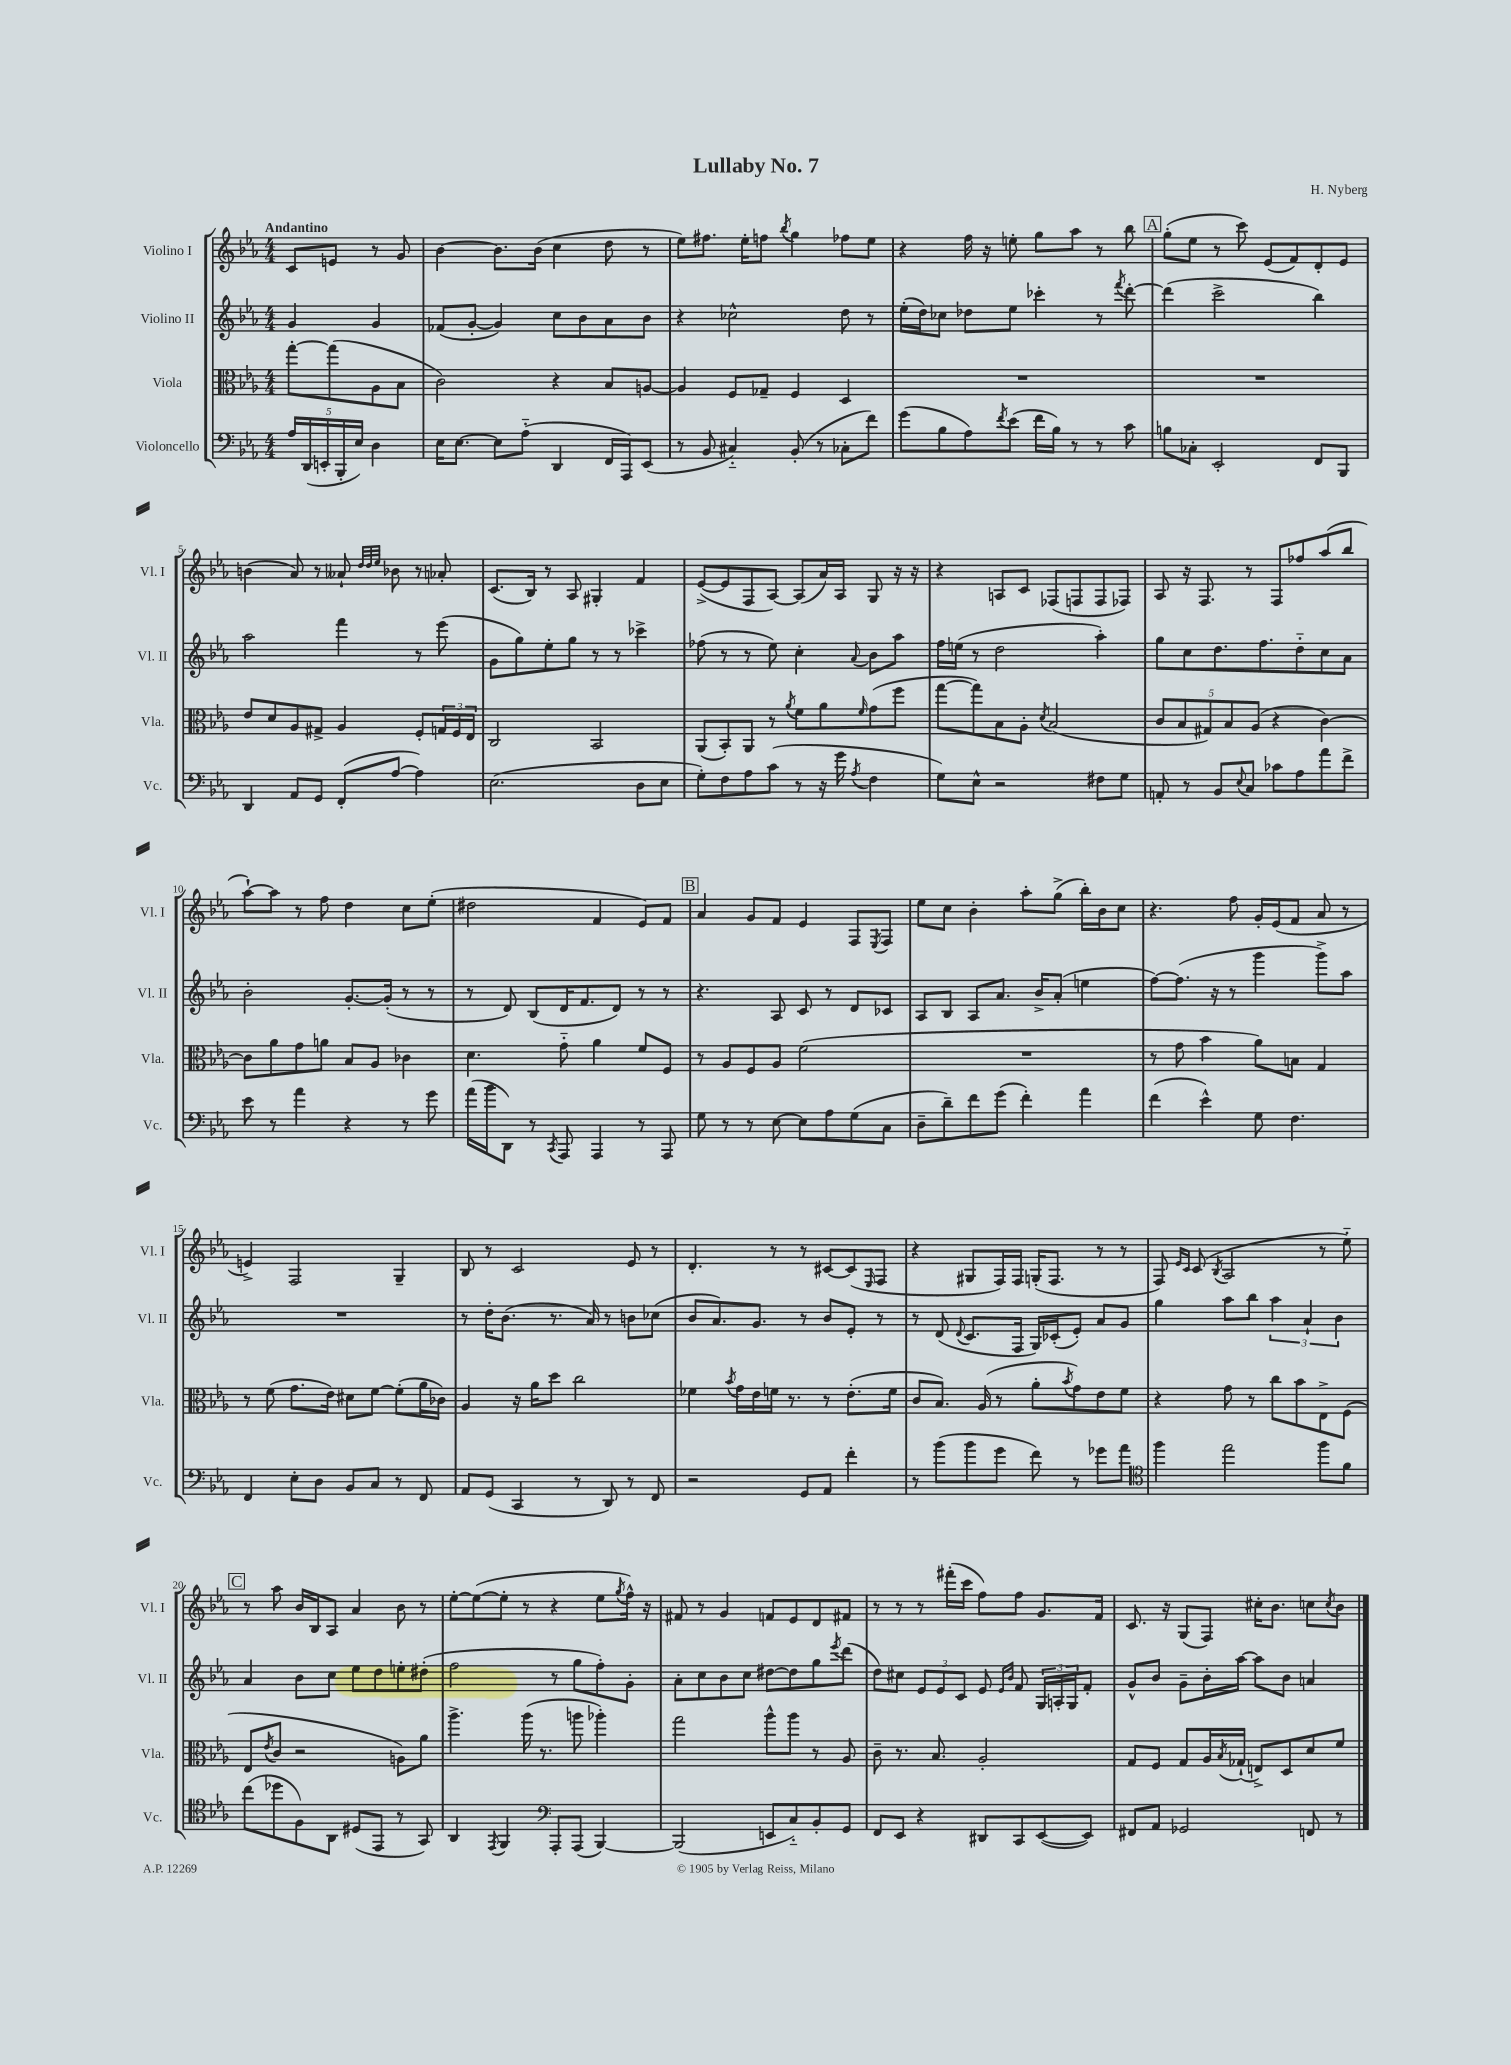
\header { title = "Lullaby No. 7" composer = "H. Nyberg" }
<<
\new StaffGroup <<
\new Staff = "s0" \with { instrumentName = "Violino I" shortInstrumentName = "Vl. I" } {
    \clef treble \key ees \major \numericTimeSignature \time 4/4 \partial 2 \tempo "Andantino"
    c'8 e'8 r8 g'8 |
    bes'4~ bes'8. bes'16( c''4 d''8 r8 |
    ees''8) fis''8. ees''16-. f''8 \acciaccatura { bes''8 } g''4 fes''8 ees''8 |
    r4 f''16 r16 e''8-. g''8 aes''8 r8 bes''8 |
    \mark \markup { \box "A" } g''8-.( ees''8 r8 c'''8) ees'8( f'8) d'8-. ees'8 |
    b'4( aes'8) r8 aeses'8-! \grace { d''32 d''32 ees''32 } bes'8 r8 aes'8-. |
    c'8.( bes16) r8 aes8 gis4-. f'4 |
    ees'8~->( ees'8 f8 aes8~) aes8( aes'16) aes16 g8 r16 r16 |
    r4 a8 c'8 fes8( f8 f8 fes8) |
    aes8 r16 f8. r8 f8 fes''8 aes''8( bes''8 |
    aes''8~-!) aes''8 r8 f''8 d''4 c''8 ees''8-.( |
    dis''2 f'4 ees'8) f'8 |
    \mark \markup { \box "B" } aes'4 g'8 f'8 ees'4 f8 \acciaccatura { ees8 } f8 |
    ees''8 c''8 bes'4-. aes''8-. g''8->( bes''16-.) bes'16 c''8 |
    r4. f''8 g'16-. ees'16( f'8 aes'8 r8 |
    e'4->) f2 g4-- |
    bes8 r8 c'2 ees'8 r8 |
    d'4.-. r8 r8 cis'8~ cis'8( \grace { ees16 } f8 |
    r4 gis8 f16) f16 g16-.( f8. r8 r8 |
    f8) \grace { ees'16 c'16 } c'8( \acciaccatura { bes8 } aes2 r8 ees''8-_) |
    \mark \markup { \box "C" } r8 aes''8 bes'16 bes16 aes8 aes'4 bes'8 r8 |
    ees''8~-. ees''8~( ees''8-. r8 r4 ees''8 \acciaccatura { g''8 } f''16-^) r16 |
    fis'8 r8 g'4 f'8 ees'8 d'8 fis'8 |
    r8 r8 r8 fis'''16-.( c'''16 f''8) f''8 g'8. f'16 |
    c'8. r16 g8( f8) cis''16-. bes'8. c''8 \acciaccatura { c''8 } bes'8 \bar "|." |
}
\new Staff = "s1" \with { instrumentName = "Violino II" shortInstrumentName = "Vl. II" } {
    \clef treble \key ees \major \numericTimeSignature \time 4/4 \partial 2
    g'4 g'4 |
    fes'8( g'8~-. g'4) c''8 bes'8 aes'8 bes'8 |
    r4 ces''2-^ d''8 r8 |
    ees''16-.( d''16) ces''8 des''8 ees''8 ces'''4-. r8 \acciaccatura { f'''8 } d'''8~-. |
    \mark \markup { \box "A" } d'''4( c'''2-> bes''4) |
    aes''2 f'''4 r8 ees'''8( |
    g'8 g''8) ees''8-. g''8 r8 r8 ces'''4-> |
    fes''8( r8 r8 ees''8) c''4-. \appoggiatura { aes'8 } bes'8 aes''8 |
    f''16 e''16( r8 d''2 aes''4-.) |
    g''8 c''8 d''8. f''8. d''8-_ c''8 aes'8 |
    bes'2-. g'8.~-. g'16-.( r8 r8 |
    r8 d'8) bes8( d'16 f'8. d'8) r8 r8 |
    \mark \markup { \box "B" } r4. aes8 c'8 r8 d'8 ces'8 |
    aes8 bes8 aes8 aes'8. bes'16-> aes'8-.( e''4 |
    f''8~) f''8.( r16 r8 g'''4 g'''8->) aes''8 |
    R1 |
    r8 d''16-. bes'8.( r8. aes'16) r8 b'8 ces''8( |
    bes'8 aes'8.) g'8. r8 bes'8 ees'8-. r8 |
    r8 d'8( \appoggiatura { d'8 } c'8. f16 g16) ces'16-.( ees'8-.) aes'8 g'8 |
    g''4 aes''8 bes''8 \tuplet 3/2 { aes''4 aes'4-! bes'4 } |
    \mark \markup { \box "C" } aes'4 bes'8 c''8 ees''8 d''8 e''8-. dis''8-.( |
    f''2 r8 g''8 f''8-.) g'8-. |
    aes'8-. c''8 bes'8 c''8 dis''8~ dis''8 g''8 \acciaccatura { ees'''8 } d'''8( |
    d''8) cis''8 \tuplet 3/2 { ees'8 ees'8 c'8 } ees'8 \grace { ees'16 bes'16 } f'8 \tuplet 3/2 { g16 a16-. g16 } f'8-. |
    g'8-^ bes'8 g'8-- bes'16-. aes''16~ aes''8 bes'8 a'4 \bar "|." |
}
\new Staff = "s2" \with { instrumentName = "Viola" shortInstrumentName = "Vla." } {
    \clef alto \key ees \major \numericTimeSignature \time 4/4 \partial 2
    g''8~-. g''8( aes8 bes8 |
    c'2) r4 bes8 a8~ |
    a4 f8 ges8-- f4 d4 |
    R1 |
    \mark \markup { \box "A" } R1 |
    ees'8 d'8 aes8 gis8-> aes4 f8-. \tuplet 3/2 { g16 f16 ees16 } |
    c2 bes,2 |
    aes,8( bes,8-.) aes,8 r8 \acciaccatura { aes'8 } f'8 aes'8 \grace { f'16 } g'8( f''8 |
    g''8~ g''8) bes8 aes8-. \acciaccatura { d'8 } bes2( |
    \tuplet 5/4 { c'8 bes8 gis8) bes8 aes8( } r4 c'4~) |
    c'8 aes'8 g'8 a'8 bes8 aes8 ces'4 |
    d'4. g'8-_ aes'4 f'8 f8 |
    \mark \markup { \box "B" } r8 aes8 f8 aes8 f'2( |
    R1 |
    r8 g'8 bes'4 aes'8) b8 g4 |
    r8 f'8( g'8. ees'16) dis'8 f'8~ f'8-.( aes'16 ces'16) |
    aes4 r16 aes'16 d''8 c''2 |
    fes'4 \acciaccatura { bes'8 } g'16 ees'16 f'16 r8. r8 ees'8.-.( f'16 |
    c'8 bes8.) aes16( r8 aes'8-. \acciaccatura { bes'8 } g'8) ees'8 f'8 |
    r4 g'8 r8 c''8 bes'8 ees8-> f8( |
    \mark \markup { \box "C" } ees8 \acciaccatura { ees'8 } c'8 r2 a8) aes'8 |
    aes''4.-> aes''16( r8. a''8 aes''4-.) |
    g''2 aes''8-^ aes''8 r8 aes8 |
    c'8-- r8. bes8. aes2-. |
    g8 f8 g8 aes16 \acciaccatura { bes8 } ges16-!( e8->) d8 d'8 f'8 \bar "|." |
}
\new Staff = "s3" \with { instrumentName = "Violoncello" shortInstrumentName = "Vc." } {
    \clef bass \key ees \major \numericTimeSignature \time 4/4 \partial 2
    \tuplet 5/4 { aes16 d,16( e,16-. bes,,16-. ees16) } d4 |
    ees16 ees8.~ ees8 aes8-_( d,4 f,16 aes,,16) ees,8( |
    r8 bes,8 cis4-_) bes,8-.( r8 ces8-. f'8) |
    g'8( bes8 aes8) \acciaccatura { f'8 } ees'8( f'16 bes16) r8 r8 c'8 |
    \mark \markup { \box "A" } b8 ces8-. ees,2-. f,8 bes,,8 |
    d,4 aes,8 g,8 f,8-.( aes8~ aes4) |
    ees2.( d8 ees8 |
    g8-.) f8 aes8 c'8( r8 r16 g'16 \acciaccatura { aes8 } f4 |
    g8) ees8-^ r2 fis8 g8 |
    a,8-. r8 bes,8 \appoggiatura { ees8 } c8 ces'8 aes8 aes'8 f'8-> |
    ees'8 r8 aes'4 r4 r8 g'8 |
    aes'16( bes'16 d,8) r8 \acciaccatura { c,8 } aes,,8 aes,,4 r8 aes,,8 |
    \mark \markup { \box "B" } g8 r8 r8 ees8~ ees8 aes8 g8( c8 |
    d8-- d'8--) f'8 g'8( f'4-.) aes'4 |
    f'4( ees'4-^) g8 f4. |
    f,4 ees8-. d8 bes,8 c8 r8 f,8 |
    aes,8 g,8( c,4 r8 d,8) r8 f,8 |
    r2 g,8 aes,8 f'4-. |
    r8 bes'8( bes'8 g'8 f'8) r8 ges'8 aes'8 |
    \clef tenor f''4 ees''2 f''8 f'8 |
    \mark \markup { \box "C" } c''8( des''8 f8) aes,8 dis8( ees,8 r8 g,8) |
    aes,4 \acciaccatura { ees,8 } f,4 \clef bass aes,,8-. aes,,8( bes,,4~) |
    bes,,2( e,8 c8-_) bes,8-. g,8 |
    f,8 ees,8 r4 dis,8 c,8 ees,8~( ees,8) |
    fis,8 aes,8 ges,2 f,8 r8 \bar "|." |
}
>>
>>
